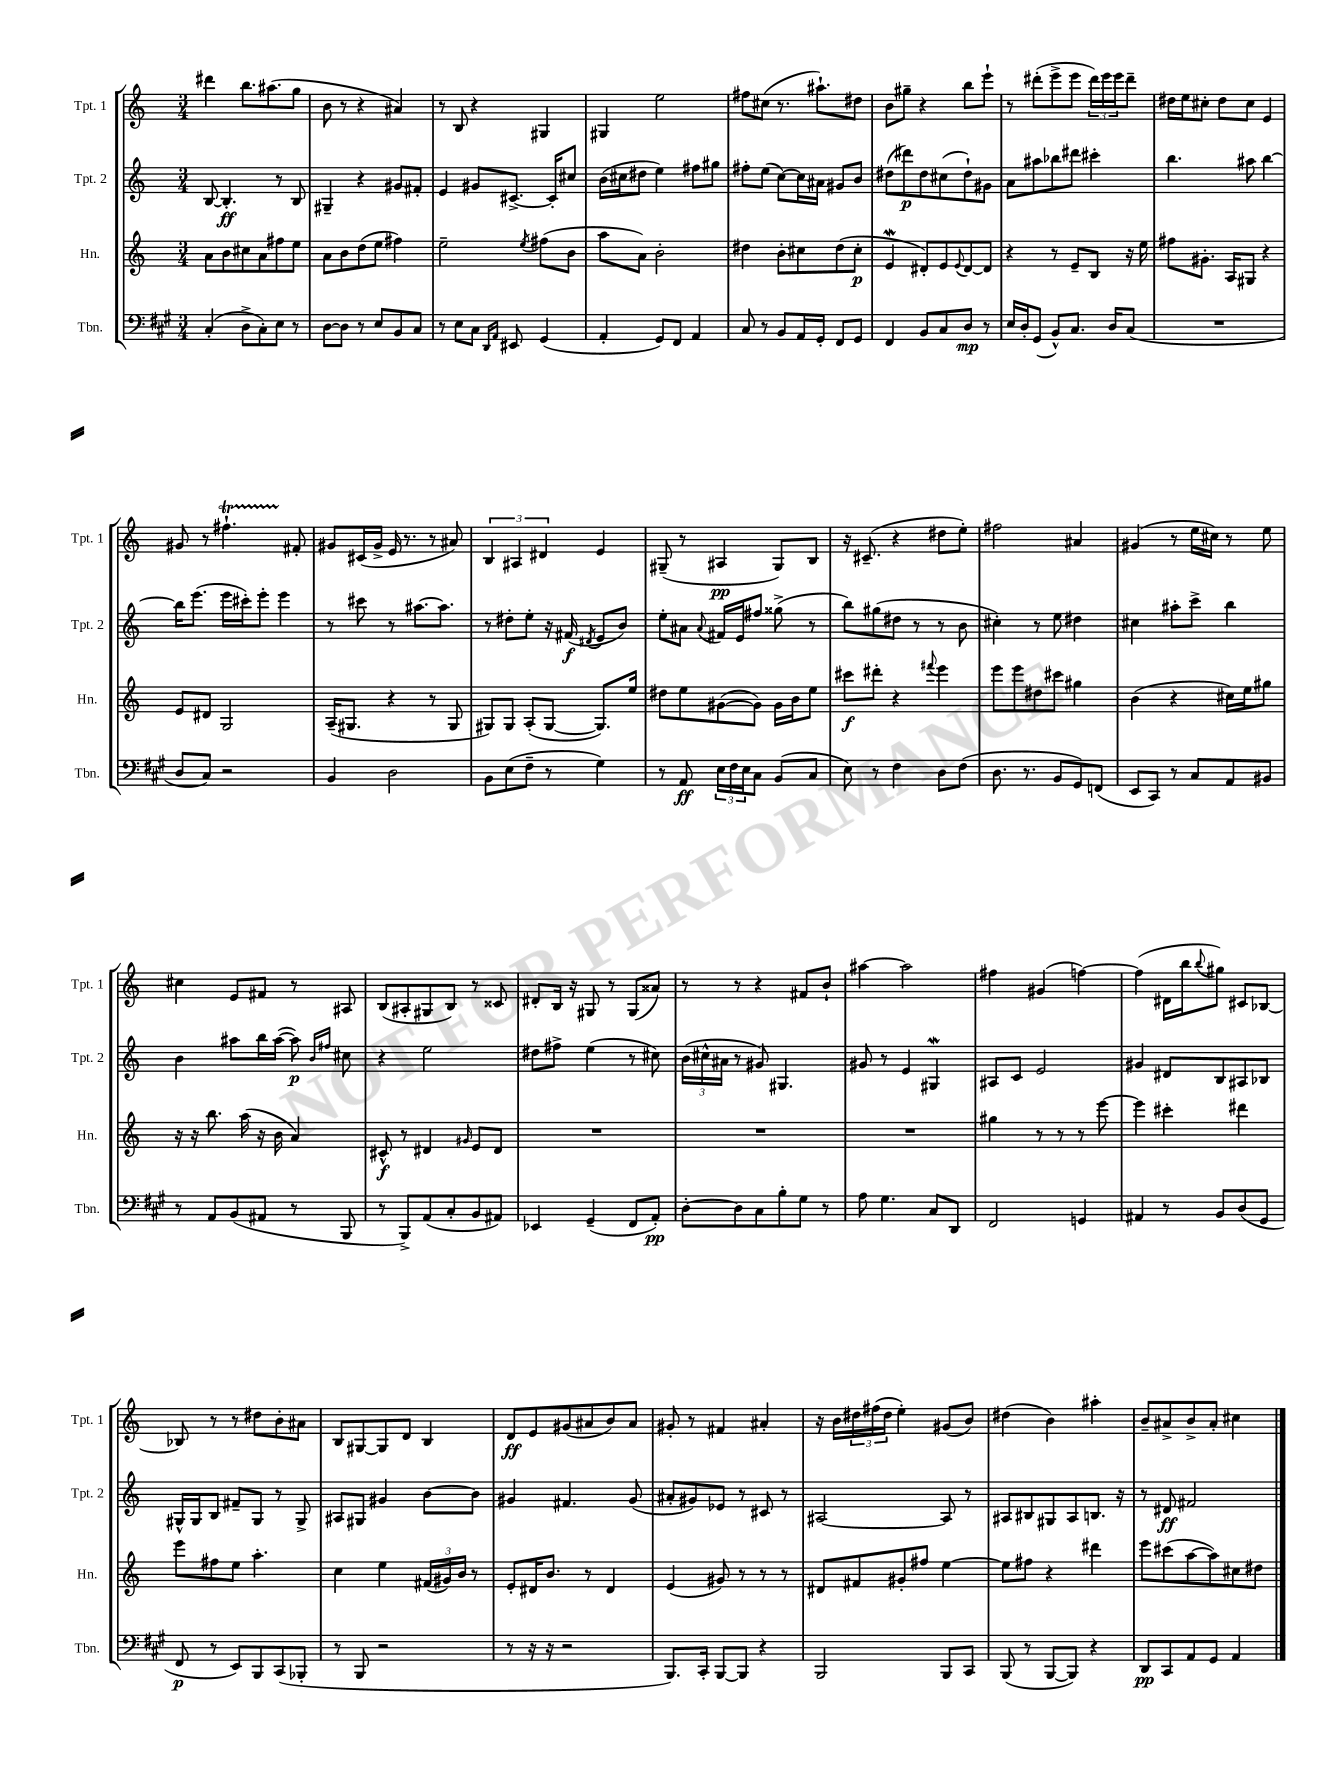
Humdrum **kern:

**kern	**dynam	**kern	**dynam	**kern	**dynam	**kern	**dynam
*part4	*part4	*part3	*part3	*part2	*part2	*part1	*part1
*staff4	*staff4	*staff3	*staff3	*staff2	*staff2	*staff1	*staff1
*I"Tbn.	*	*I"Hn.	*	*I"Tpt. 2	*	*I"Tpt. 1	*
*I'Tbn.	*	*I'Hn.	*	*I'Tpt. 2	*	*I'Tpt. 1	*
*clefF4	*	*clefG2	*	*clefG2	*	*clefG2	*
*k[f#c#g#]	*	*k[]	*	*k[]	*	*k[]	*
*M3/4	*	*M3/4	*	*M3/4	*	*M3/4	*
=112	=112	=112	=112	=112	=112	=112	=112
(4C#'/	.	8a\L	.	[8B/	.	4ddd#X\	.
.	.	8b\	.	4.B'/]	ff	.	.
8D^\L	.	8cc#X\	.	.	.	8.bb\L	.
8C#'\)	.	8a\	.	.	.	.	.
.	.	.	.	.	.	(8.aa#X\	.
8E\J	.	8ff#X\	.	8r	.	.	.
8r	.	8ee\J	.	8B/	.	8gg\J	.
=113	=113	=113	=113	=113	=113	=113	=113
[8D\L	.	8a\L	.	4G#X~/	.	8b\	.
8D\J]	.	8b\	.	.	.	8r	.
8r	.	(8dd\	.	4r	.	4r	.
8E/L	.	8ee\J	.	.	.	.	.
8BB/	.	4ff#X\)	.	8g#X/L	.	4a#X/)	.
8C#/J	.	.	.	8f#X'/J	.	.	.
=114	=114	=114	=114	=114	=114	=114	=114
8r	.	2ee~\	.	4e/	.	8r	.
8E\L	.	.	.	.	.	8B/	.
8C#\J	.	.	.	8g#X/L	.	4r	.
16qqDD/LL	.	.	.	.	.	.	.
16qqAA/JJ	.	.	.	.	.	.	.
8EE#X/	.	.	.	[8.c#X^/J	.	.	.
.	.	8qee/	.	.	.	.	.
(4GG#/	.	(8ff#X\L	.	.	.	4G#X/	.
.	.	.	.	16c#'/KL]	.	.	.
.	.	8b\J	.	8cc#X/J	.	.	.
=115	=115	=115	=115	=115	=115	=115	=115
4AA'/	.	8aa\L	.	(16b\LL	.	4G#X/	.
.	.	.	.	16cc#X\J	.	.	.
.	.	8a\J)	.	8dd#X\J	.	.	.
8GG#/L)	.	2b'\	.	4ee\)	.	2ee\	.
8FF#/J	.	.	.	.	.	.	.
4AA/	.	.	.	8ff#X\L	.	.	.
.	.	.	.	8gg#X\J	.	.	.
=116	=116	=116	=116	=116	=116	=116	=116
8C#/	.	4dd#X\	.	8ff#X'\L	.	8ff#X\L	.
8r	.	.	.	(8ee\J	.	(8cc#X\J	.
8BB/L	.	8b'\L	.	[8cc\L)	.	8.r	.
16AA/L	.	8cc#X\	.	16cc\L]	.	.	.
16GG#'/JJ	.	.	.	16a#X\JJ	.	8.aa#X`\L)	.
8FF#/L	.	(8dd#\	.	8g#X/L	.	.	.
8GG#/J	.	8cc#'\J	p	8b/J	.	8dd#X\J	.
=117	=117	=117	=117	=117	=117	=117	=117
4FF#/	.	4eW/	.	(8dd#X\L	.	8b\L	.
.	.	.	.	8ddd#X\)	p	8gg#X~\J	.
8BB/L	.	8d#X'/L)	.	8dd#\	.	4r	.
8C#/	.	8e/	.	(8cc#X\	.	.	.
.	.	8qqe/	.	.	.	.	.
8D/J	mp	[8d#/	.	8dd#`\)	.	8bb\L	.
8r	.	8d#/J]	.	8g#X\J	.	8eee`\J	.
=118	=118	=118	=118	=118	=118	=118	=118
16E/LL	.	4r	.	8a\L	.	8r	.
16D'/J	.	.	.	.	.	.	.
(8GG#/J	.	.	.	8aa#X\	.	(8ddd#X'\L	.
8BB^^/L)	.	8r	.	8bb-X\	.	8eee^\	.
8.C#/J	.	8e~/L	.	8ddd#X\J	.	8eee\J	.
.	.	8B/J	.	4ccc#X'\	.	24ddd#\LL)	.
.	.	.	.	.	.	24eee\	.
16D/KL	.	.	.	.	.	.	.
.	.	.	.	.	.	24eee\J	.
(8C#/J	.	16r	.	.	.	8ddd#~\J	.
.	.	16ee\	.	.	.	.	.
=119	=119	=119	=119	=119	=119	=119	=119
2.r	.	8ff#X\L	.	4.bb\	.	16dd#X\LL	.
.	.	.	.	.	.	16ee\J	.
.	.	8.g#X'\J	.	.	.	8cc#X'\J	.
.	.	.	.	.	.	8dd#\L	.
.	.	16A/KL	.	.	.	.	.
.	.	8G#X/J	.	8aa#X\	.	8cc#\J	.
.	.	4r	.	[4bb\	.	4e/	.
!!LO:LB:g=z
=120	=120	=120	=120	=120	=120	=120	=120
8D/L	.	8e/L	.	16bb\KL]	.	8g#X/	.
.	.	.	.	(8.eee\J	.	.	.
8C#/J)	.	8d#X/J	.	.	.	8r	.
2r	.	2G/	.	16eee\LL	.	4.ff#Xt`\	.
.	.	.	.	16ccc#X'\J)	.	.	.
.	.	.	.	8eee'\J	.	.	.
.	.	.	.	4eee\	.	.	.
.	.	.	.	.	.	8f#X'/	.
=121	=121	=121	=121	=121	=121	=121	=121
4BB/	.	(16A~/KL	.	8r	.	8g#X/L	.
.	.	8.G#X/J	.	.	.	.	.
.	.	.	.	8ccc#X\	.	(16c#X/L	.
.	.	.	.	.	.	16g#^/JJ	.
2D\	.	4r	.	8r	.	16e/	.
.	.	.	.	.	.	8.r	.
.	.	.	.	[8.aa#X\L	.	.	.
.	.	8r	.	.	.	8r	.
.	.	.	.	8.aa#\J]	.	.	.
.	.	8G#/	.	.	.	8a#X/)	.
=122	=122	=122	=122	=122	=122	=122	=122
8BB\L	.	8G#X/L)	.	8r	.	6B/	.
(8E\	.	8G#/J	.	8dd#X'\L	.	.	.
.	.	.	.	.	.	6A#X/	.
8F#~\J	.	(8A'/L	.	8ee'\J	.	.	.
.	.	.	.	.	.	6d#X/	.
8r	.	[8G#/J	.	16r	.	.	.
.	.	.	.	(16f#X/	f	.	.
.	.	.	.	8qd#X/	.	.	.
4G#\)	.	8.G#/L])	.	8e/L	.	4e/	.
.	.	.	.	8b/J)	.	.	.
.	.	16ee/Jk	.	.	.	.	.
=123	=123	=123	=123	=123	=123	=123	=123
8r	.	8dd#X\L	.	8ee'\L	.	(8G#X~/	.
8AA/	ff	8ee\	.	8a#X\J	.	8r	.
.	.	.	.	8qqa#/	.	.	.
24E\LL	.	([8g#X\	.	16f#X/LL	.	4A#X/	pp
24F#\	.	.	.	.	.	.	.
.	.	.	.	16e/J	.	.	.
24E\J	.	.	.	.	.	.	.
8C#\J	.	8g#\J])	.	8ff#X/J	.	.	.
(8BB/L	.	16g#\LL	.	(8gg##X^\	.	8G#/L)	.
.	.	16b\J	.	.	.	.	.
8C#/J	.	8ee\J	.	8r	.	8B/J	.
=124	=124	=124	=124	=124	=124	=124	=124
8E\)	.	8ccc#X\L	f	8bb\L)	.	16r	.
.	.	.	.	.	.	(8.c#X~/	.
8r	.	8ddd#X'\J	.	(8gg#X\	.	.	.
4F#\	.	4r	.	8dd#X\J	.	4r	.
.	.	.	.	8r	.	.	.
.	.	8qqfff#X/	.	.	.	.	.
8D\L	.	4eee\	.	8r	.	8dd#X\L	.
(8F#\J	.	.	.	8b\	.	8ee'\J)	.
=125	=125	=125	=125	=125	=125	=125	=125
8.D\	.	8eee\L	.	4cc#X'\)	.	2ff#X\	.
.	.	8eee\	.	.	.	.	.
8.r	.	.	.	.	.	.	.
.	.	8dd#X\	.	8r	.	.	.
8BB/L	.	8ccc#X\J	.	8ee\	.	.	.
8GG#/)	.	4gg#X\	.	4dd#X\	.	4a#X/	.
(8FFn/J	.	.	.	.	.	.	.
=126	=126	=126	=126	=126	=126	=126	=126
8EE/L	.	(4b\	.	4cc#X\	.	(4g#X/	.
8CC#/J)	.	.	.	.	.	.	.
8r	.	4r	.	8aa#X'\L	.	8r	.
8C#/L	.	.	.	8ccc^\J	.	16ee\LL	.
.	.	.	.	.	.	16cc#X\JJ)	.
8AA/	.	16cc#X\LL)	.	4bb\	.	8r	.
.	.	16ee\J	.	.	.	.	.
8BB#X/J	.	8gg#X\J	.	.	.	8ee\	.
!!LO:LB:g=z
=127	=127	=127	=127	=127	=127	=127	=127
8r	.	16r	.	4b\	.	4cc#X\	.
.	.	16r	.	.	.	.	.
8AA/L	.	8.bb\	.	.	.	.	.
(8BB/	.	.	.	8aa#X\L	.	8e/L	.
.	.	(16aa\	.	.	.	.	.
8AA#X/J	.	16r	.	16bb\L	.	8f#X/J	.
.	.	16b\	.	([16aa#\JJ	.	.	.
8r	.	4a/)	.	8aa#\])	p	8r	.
.	.	.	.	16qqb/LL	.	.	.
.	.	.	.	16qqff#X/JJ	.	.	.
8BBB/	.	.	.	8cc#X\	.	8A#X/	.
=128	=128	=128	=128	=128	=128	=128	=128
8r	.	8c#X^^/	f	4r	.	(8B/L	.
8BBB^/L)	.	8r	.	.	.	8A#X'/	.
(8AA/	.	4d#X/	.	2ee\	.	8G#X/	.
8C#'/	.	.	.	.	.	8B/J)	.
.	.	16qqg#X/	.	.	.	.	.
8BB/	.	8e/L	.	.	.	8r	.
8AA#X/J)	.	8d#/J	.	.	.	8c##X/	.
=129	=129	=129	=129	=129	=129	=129	=129
4EE-X/	.	2.r	.	8dd#X\L	.	8d#X'/L	.
.	.	.	.	8ff#X^\J	.	16B/Jk	.
.	.	.	.	.	.	16r	.
(4GG#~/	.	.	.	(4ee\	.	8G#X/	.
.	.	.	.	.	.	8r	.
8FF#/L	.	.	.	8r	.	(8G#/L	.
8AA'/J)	pp	.	.	8cc#X\)	.	8a##X/J)	.
=130	=130	=130	=130	=130	=130	=130	=130
[8D'\L	.	2.r	.	(24b\LL	.	8r	.
.	.	.	.	24cc#X^^\	.	.	.
.	.	.	.	24a#X\JJ	.	.	.
8D\]	.	.	.	8r	.	8r	.
8C#\	.	.	.	8g#X/)	.	4r	.
8B'\	.	.	.	4.G#X/	.	.	.
8G#\J	.	.	.	.	.	8f#X/L	.
8r	.	.	.	.	.	8b`/J	.
=131	=131	=131	=131	=131	=131	=131	=131
8A\	.	2.r	.	8g#X/	.	[4aa#X\	.
4.G#\	.	.	.	8r	.	.	.
.	.	.	.	4e/	.	2aa#\]	.
8C#/L	.	.	.	4G#XW/	.	.	.
8DD/J	.	.	.	.	.	.	.
=132	=132	=132	=132	=132	=132	=132	=132
2FF#/	.	4gg#X\	.	8A#X/L	.	4ff#X\	.
.	.	.	.	8c/J	.	.	.
.	.	8r	.	2e/	.	(4g#X/	.
.	.	8r	.	.	.	.	.
4GGn/	.	8r	.	.	.	[4ffn\)	.
.	.	[8eee\	.	.	.	.	.
=133	=133	=133	=133	=133	=133	=133	=133
4AA#X/	.	4eee\]	.	4g#X/	.	(4ff\]	.
8r	.	4ccc#X'\	.	8d#X/L	.	16d#X\LL	.
.	.	.	.	.	.	16bb\J	.
.	.	.	.	.	.	8qqbb/	.
8BB/L	.	.	.	8B/	.	8gg#X\J)	.
(8D/	.	4ddd#X\	.	8A#X/	.	8c#X/L	.
8GG#/J	.	.	.	8B-X/J	.	[8B-X/J	.
!!LO:LB:g=z
=134	=134	=134	=134	=134	=134	=134	=134
8FF#/	p	8eee\L	.	16G#X^^/LL	.	8B-X/]	.
.	.	.	.	16G#/J	.	.	.
8r	.	8ff#X\	.	8B/J	.	8r	.
8EE/L)	.	8ee\J	.	8f#X~/L	.	8r	.
8BBB/	.	4.aa'\	.	8G#/J	.	8dd#X\L	.
(8CC#/	.	.	.	8r	.	8b'\	.
8BBB-X'/J	.	.	.	8G#^/	.	8a#X\J	.
=135	=135	=135	=135	=135	=135	=135	=135
8r	.	4cc\	.	8A#X/L	.	8B/L	.
8BBB/	.	.	.	8G#X/J	.	[8G#X/	.
2r	.	4ee\	.	4g#X/	.	8G#/]	.
.	.	.	.	.	.	8d/J	.
.	.	(24f#X/LL	.	[8b\L	.	4B/	.
.	.	24g#X/)	.	.	.	.	.
.	.	24b/JJ	.	.	.	.	.
.	.	8r	.	8b\J]	.	.	.
=136	=136	=136	=136	=136	=136	=136	=136
8r	.	8e'/L	.	4g#X/	.	8d/L	ff
16r	.	16d#X/K	.	.	.	8e/	.
16r	.	8.b/J	.	.	.	.	.
2r	.	.	.	4.f#X/	.	(8g#X/	.
.	.	8r	.	.	.	8a#X/	.
.	.	4d#/	.	.	.	8b/)	.
.	.	.	.	(8g#/	.	8a#/J	.
=137	=137	=137	=137	=137	=137	=137	=137
8.BBB/L)	.	(4e/	.	8a#X'/L	.	8g#X'/	.
.	.	.	.	8g#X/)	.	8r	.
16CC#'/Jk	.	.	.	.	.	.	.
[8BBB/L	.	8g#X/)	.	8e-X/J	.	4f#X/	.
8BBB/J]	.	8r	.	8r	.	.	.
4r	.	8r	.	8c#X/	.	4a#X'/	.
.	.	8r	.	8r	.	.	.
=138	=138	=138	=138	=138	=138	=138	=138
2BBB/	.	8d#X/L	.	[2A#X/	.	16r	.
.	.	.	.	.	.	16b\LL	.
.	.	8f#X/	.	.	.	24dd#X\	.
.	.	.	.	.	.	(24ff#X\	.
.	.	.	.	.	.	24dd#\JJ	.
.	.	8g#X'/	.	.	.	4ee'\)	.
.	.	8ff#X/J	.	.	.	.	.
8BBB/L	.	[4ee\	.	8A#/]	.	(8g#X/L	.
8CC#/J	.	.	.	8r	.	8b/J)	.
=139	=139	=139	=139	=139	=139	=139	=139
(8BBB/	.	8ee\L]	.	8A#X/L	.	(4dd#X\	.
8r	.	8ff#X\J	.	8B#X/	.	.	.
[8BBB/L	.	4r	.	8G#X/	.	4b\)	.
8BBB/J])	.	.	.	8A#/	.	.	.
4r	.	4ddd#X\	.	8.Bn/J	.	4aa#X'\	.
.	.	.	.	16r	.	.	.
=140	=140	=140	=140	=140	=140	=140	=140
8DD/L	pp	8eee\L	.	8r	.	8b~/L	.
8CC#/	.	(8ccc#X\	.	8d#X/	ff	8a#X^/	.
8AA/	.	[8aa\	.	2f#X/	.	8b^/	.
8GG#/J	.	8aa\])	.	.	.	8a#'/J	.
4AA/	.	8cc#X\	.	.	.	4cc#X\	.
.	.	8dd#X\J	.	.	.	.	.
==	==	==	==	==	==	==	==
*-	*-	*-	*-	*-	*-	*-	*-
